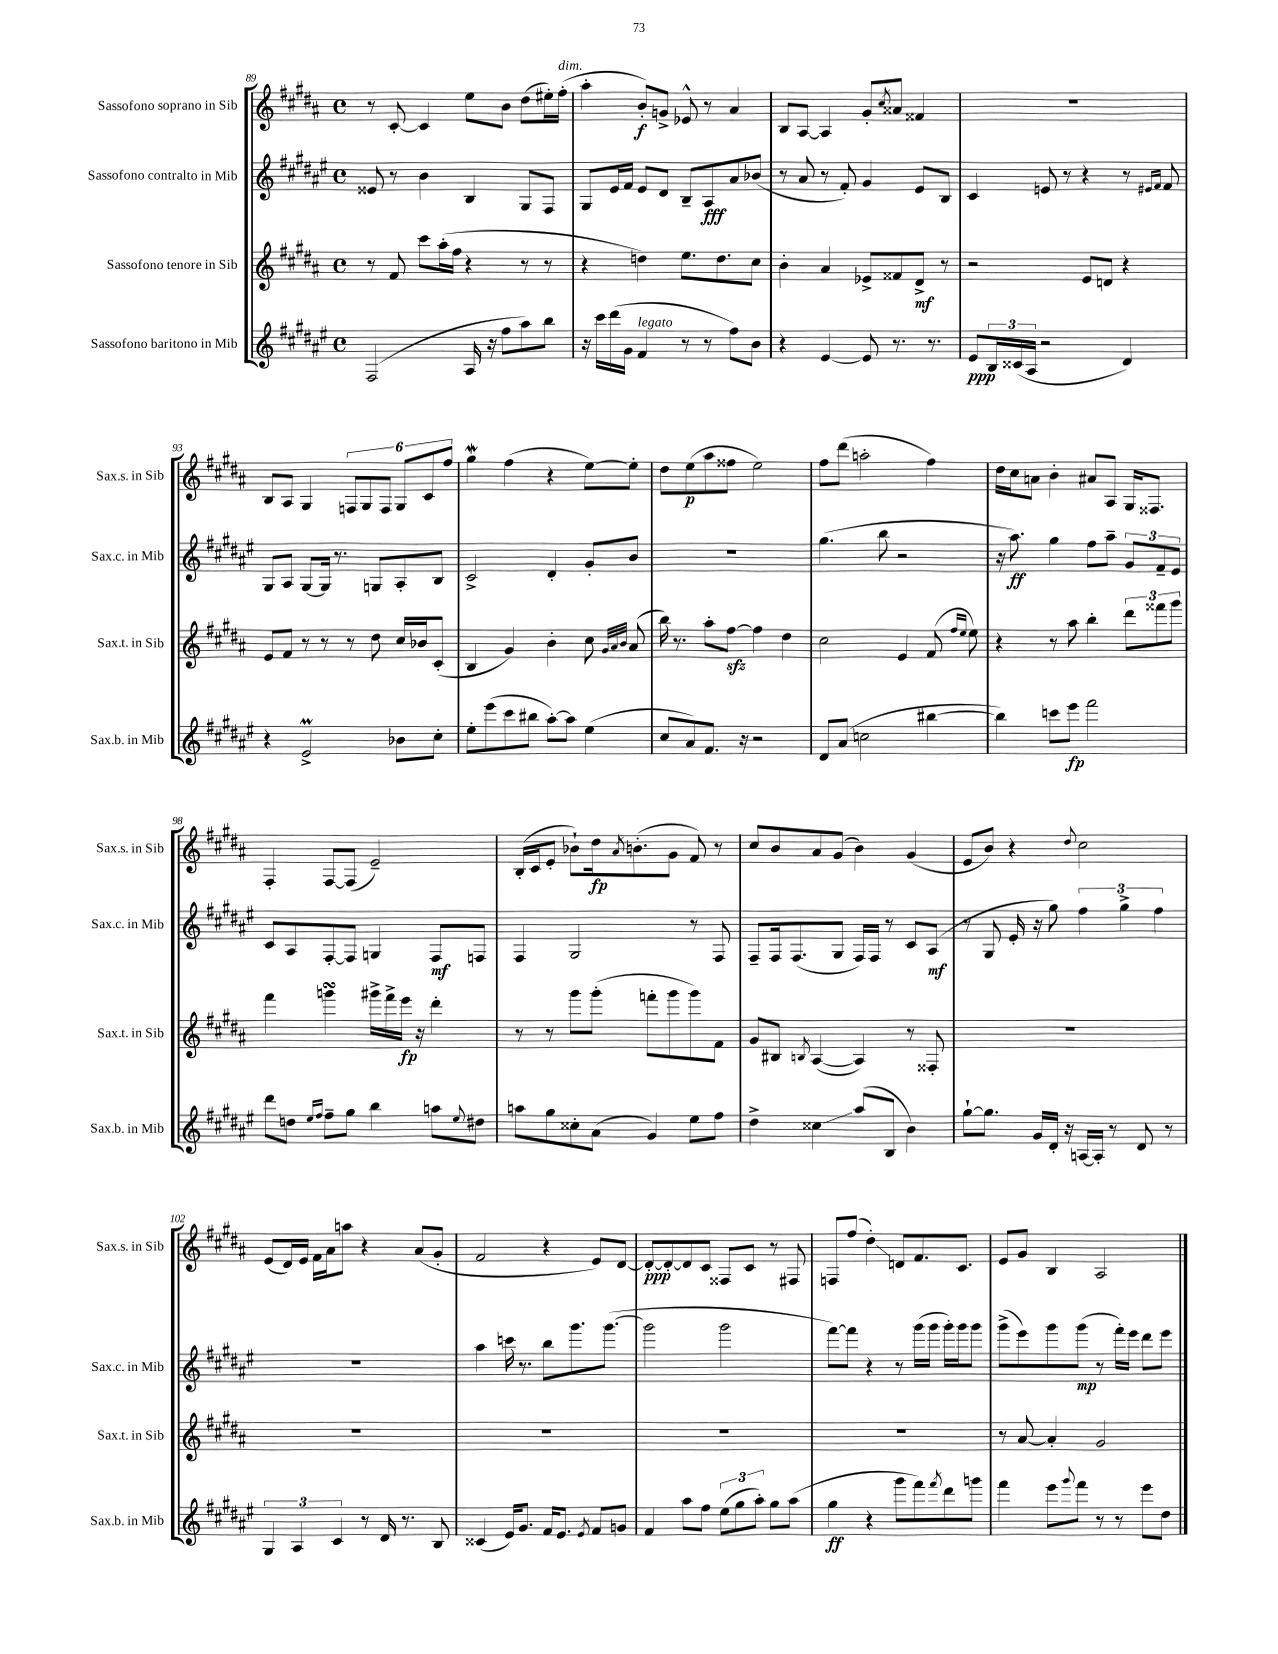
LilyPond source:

<<
\new StaffGroup <<
\new Staff = "s0" \with { instrumentName = "Sassofono soprano in Sib" shortInstrumentName = "Sax.s. in Sib" } {
    \clef treble \key b \major \defaultTimeSignature \time 4/4
    r8 cis'8~-. cis'4 e''8 b'8 dis''8( eis''16-.) fis''16-.^\markup { \italic "dim." }( |
    ais''4-. b'8-.\f) g'8-> ees'8-^ r8 ais'4 |
    b8 ais8~ ais4 gis'8-. \acciaccatura { cis''8 } aisis'8 fisis'4 |
    R1 |
    b8 ais8 gis4 \tuplet 6/4 { f8 gis8 f8 gis8 cis'8 fis''8 } |
    gis''4\mordent fis''4( r4 e''8~) e''8-. |
    dis''8 e''8\p( ais''8 fisis''8 e''2) |
    fis''8 dis'''8( a''2-. fis''4) |
    dis''16 cis''16 a'8 b'4-. ais'8 ais8 gis16 fisis8. |
    fis4-. fis8~ fis8( e'2--) |
    b16-.( cis'16 e'8-. bes'8-!) dis''16\fp \acciaccatura { ais'8 } b'8.-.( gis'8 fis'8) r8 |
    cis''8 b'8 ais'8 gis'8( b'4) gis'4( |
    e'8 b'8) r4 \appoggiatura { dis''8 } cis''2 |
    e'8( dis'16) e'16 fis'16 ais'16 a''8 r4 ais'8( gis'8-. |
    fis'2 r4 e'8) dis'8~ |
    dis'8~-.\ppp dis'8~-. dis'8 cis'8 fisis8 cis'8 r8 fis8 |
    f8 fis''8( dis''4-.\glissando) d'8 fis'8. cis'8. |
    e'8 gis'8 b4 ais2 \bar "|." |
}
\new Staff = "s1" \with { instrumentName = "Sassofono contralto in Mib" shortInstrumentName = "Sax.c. in Mib" } {
    \clef treble \key fis \major \defaultTimeSignature \time 4/4
    eisis'8 r8 b'4 b4 gis8 fis8 |
    gis8 eis'16 fis'16 eis'8 dis'8 b8-- ais8\fff ais'8 bes'8( |
    r8 ais'8 r8 fis'8-.) gis'4 eis'8 b8 |
    cis'4 e'8 r8 r4 r8 \grace { eis'16 fis'16 } fis'8 |
    gis8 ais8 gis8~ gis16 r8. g8 ais8-. b8 |
    cis'2-> dis'4-. gis'8-. b'8 |
    R1 |
    gis''4.( b''8 r2 |
    r16 ais''8.\ff) gis''4 fis''8 ais''8-- \tuplet 3/2 { gis'8 fis'8-- eis'8 } |
    cis'8 ais8 fis8~-. fis8 g4 fis8\mf f8 |
    fis4 gis2 r8 fis8 |
    fis8-- fis16 fis8.( gis8 fis16) fis16 r8 cis'8 ais8\mf( |
    r8 gis8 eis'16-. r16 gis''8) \tuplet 3/2 { fis''4 gis''4-> fis''4 } |
    R1 |
    ais''4 c'''16 r8. b''8 gis'''8. gis'''8.~( |
    gis'''2 gis'''2 |
    fis'''8~) fis'''8 r4 r8 gis'''16( gis'''16 gis'''16-.) gis'''16 gis'''8 |
    gis'''8->( eis'''8) gis'''8 gis'''8\mp( r8 fis'''16-.) eis'''16 dis'''8 eis'''8 \bar "|." |
}
\new Staff = "s2" \with { instrumentName = "Sassofono tenore in Sib" shortInstrumentName = "Sax.t. in Sib" } {
    \clef treble \key b \major \defaultTimeSignature \time 4/4
    r8 fis'8 cis'''8 ais''16-.( fis''16 r4 r8 r8 |
    r4 d''4) e''8. d''8. cis''8 |
    b'4-. ais'4 ees'8-> fisis'8 dis'8->\mf r8 |
    r2 e'8 d'8 r4 |
    e'8 fis'8 r8 r8 r8 dis''8 cis''16 bes'16 cis'8-.( |
    b4 gis'4) b'4-. cis''8 \grace { gis'32 ais'32 b'32 } ais'8( |
    b''16) r8. ais''8-. fis''8~\sfz fis''4 dis''4 |
    cis''2 e'4 fis'8( \grace { fis''16 e''16 } e''8) |
    r4 r8 ais''8 b''4-. \tuplet 3/2 { dis'''8 fisis'''8 gis'''8 } |
    fis'''4 g'''4\turn gis'''16-> fis'''16-> e'''16\fp r16 dis'''4-. |
    r8 r8 gis'''8 gis'''8-.( f'''8-. gis'''8 gis'''8) fis'8 |
    gis'8 bis8 \acciaccatura { b8 } ais4~( ais4) r8 fisis8-. |
    R1 |
    R1 |
    R1 |
    R1 |
    R1 |
    r8 ais'8~ ais'4-. gis'2 \bar "|." |
}
\new Staff = "s3" \with { instrumentName = "Sassofono baritono in Mib" shortInstrumentName = "Sax.b. in Mib" } {
    \clef treble \key fis \major \defaultTimeSignature \time 4/4
    fis2( ais16 r16 fis''8 ais''8) b''8 |
    r16 cis'''16 dis'''16( gis'16 fis'4^\markup { \italic "legato" } r8 r8 fis''8) b'8 |
    r4 eis'4~ eis'8 r8. r8. |
    eis'8\ppp \tuplet 3/2 { b16 cisis'16( ais16 } r2 dis'4) |
    r4 eis'2->\prall bes'8 cis''8-. |
    eis''8-. eis'''8( cis'''8 bis''8 ais''8~-.) ais''8 eis''4( |
    cis''8 ais'8) fis'8. r16 r2 |
    dis'8 ais'8( c''2 bis''4~ |
    bis''4) c'''8 eis'''8\fp fis'''2 |
    dis'''8 d''8 \grace { eis''16 fis''16 } fis''8-- gis''8 b''4 a''8 \appoggiatura { eis''8 } dis''8 |
    a''8 gis''8 cisis''8-. ais'8( gis'4) eis''8 fis''8 |
    dis''4-> cisis''4\glissando ais''8( b8 b'4) |
    gis''8~-! gis''8. gis'16 dis'16-. r16 a16~ a16-. r8 dis'8 r8 |
    \tuplet 3/2 { gis4 ais4 cis'4 } r8 dis'16 r8. b8 |
    cisis'4( eis'16) gis'8. fis'16 eis'8. \acciaccatura { eis'8 } fis'8 g'8 |
    fis'4 ais''8 fis''8 \tuplet 3/2 { eis''8( gis''8 ais''8-.) } gis''8 ais''8( |
    gis''4\ff r4 gis'''8 fis'''8) \acciaccatura { fis'''8 } dis'''8 g'''8 |
    fis'''4 eis'''8 \appoggiatura { gis'''8 } fis'''8 r8 r8 eis'''8 dis''8 \bar "|." |
}
>>
>>
\layout { \context { \Score currentBarNumber = #89 } }
